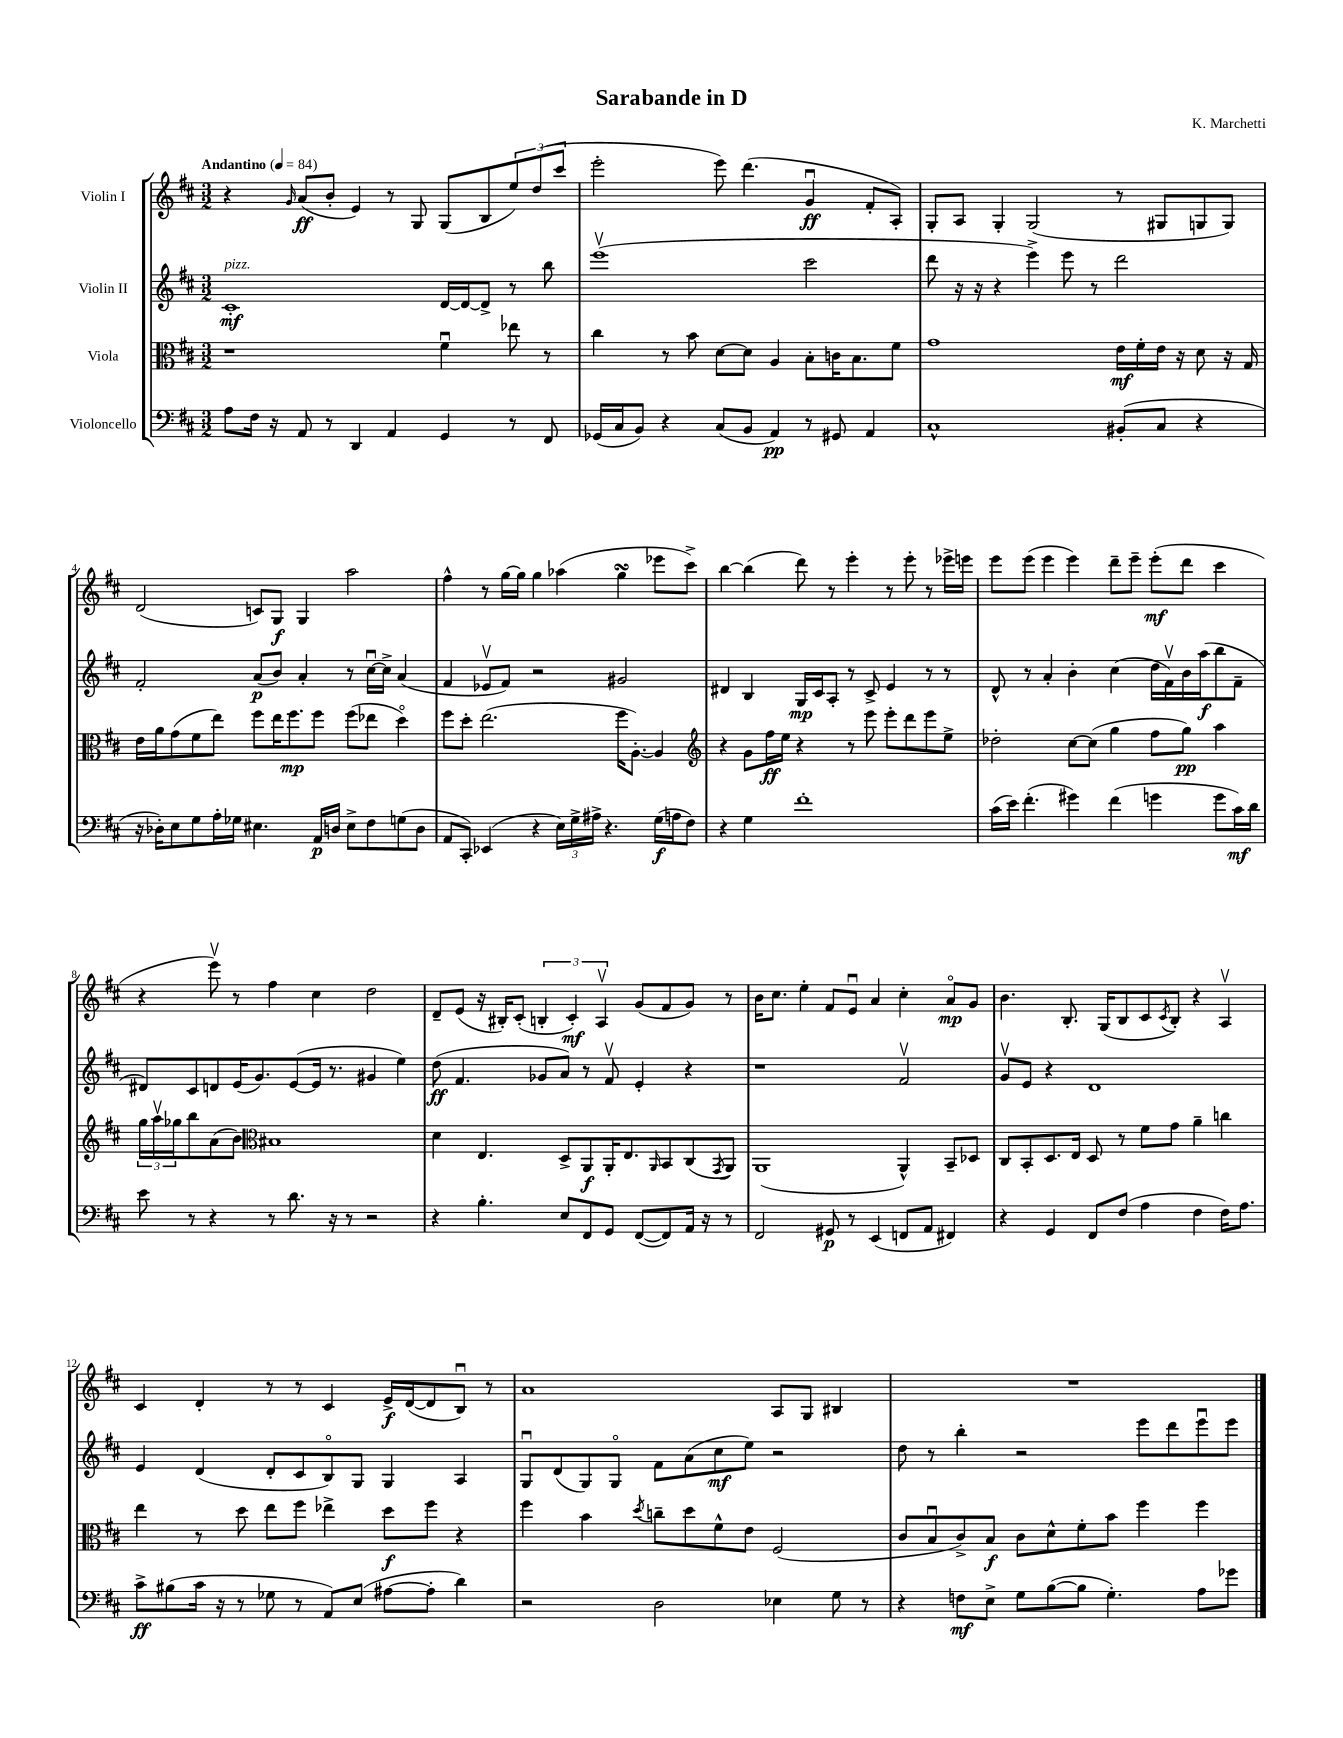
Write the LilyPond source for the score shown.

\header { title = "Sarabande in D" composer = "K. Marchetti" }
<<
\new StaffGroup <<
\new Staff = "s0" \with { instrumentName = "Violin I" } {
    \clef treble \key d \major \numericTimeSignature \time 3/2 \tempo "Andantino" 4 = 84
    r4 \grace { g'16 } a'8\ff( b'8-. e'4) r8 g8 g8( b8 \tuplet 3/2 { e''8) d''8( cis'''8 } |
    e'''2-. e'''8) d'''4.( g'4\downbow\ff fis'8-. a8-.) |
    g8-. a8 g4-. g2( r8 gis8 g8 g8) |
    d'2( c'8) g8\f g4 a''2 |
    fis''4-^ r8 g''16~ g''16 g''4 aes''4( g''4\turn ees'''8 cis'''8->) |
    b''4~ b''4( d'''8) r8 e'''4-. r8 e'''8-. r8 ees'''16-> e'''16 |
    e'''8 e'''8( e'''4 e'''4) d'''8-- e'''8-- e'''8-.\mf( d'''8 cis'''4 |
    r4 e'''8\upbow) r8 fis''4 cis''4 d''2 |
    d'8-- e'8( r16 bis16-.) cis'8-.( \tuplet 3/2 { b4-. cis'4-.\mf) a4\upbow } g'8( fis'8 g'8) r8 |
    b'16 cis''8. e''4-. fis'8 e'8\downbow a'4 cis''4-. a'8\flageolet\mp g'8 |
    b'4. b8.-. g16( b8 cis'8 \acciaccatura { cis'8 } b8-.) r4 a4\upbow |
    cis'4 d'4-. r8 r8 cis'4 e'16->\f d'16~( d'8 b8\downbow) r8 |
    a'1 a8 g8 bis4 |
    R1. \bar "|." |
}
\new Staff = "s1" \with { instrumentName = "Violin II" } {
    \clef treble \key d \major \numericTimeSignature \time 3/2
    cis'1-.\mf^\markup { \italic "pizz." } d'16~ d'16~ d'8-> r8 b''8 |
    e'''1\upbow( cis'''2 |
    d'''8 r16 r16 r4 e'''4->) e'''8 r8 d'''2 |
    fis'2-. a'8\p( b'8) a'4-. r8 cis''16~\downbow cis''16-> a'4( |
    fis'4 ees'8\upbow fis'8) r2 gis'2 |
    dis'4 b4 g16\mp cis'16 a8-. r8 cis'8-> e'4 r8 r8 |
    d'8-^ r8 a'4-. b'4-. cis''4( d''16 fis'16\upbow) b'16 a''16\f( b''8 fis'8-- |
    dis'8) cis'8 d'8 e'16( g'8.) e'8~( e'16 r8. gis'4 e''4) |
    d''8\ff( fis'4. ges'8 a'8) r8 fis'8\upbow e'4-. r4 |
    r1 fis'2\upbow |
    g'8\upbow e'8 r4 d'1 |
    e'4 d'4( d'8-. cis'8 b8\flageolet) g8 g4 a4 |
    g8\downbow d'8( g8) g8\flageolet fis'8 a'8( cis''8\mf e''8) r2 |
    d''8 r8 b''4-. r2 e'''8 d'''8 e'''8\downbow e'''8 \bar "|." |
}
\new Staff = "s2" \with { instrumentName = "Viola" } {
    \clef alto \key d \major \numericTimeSignature \time 3/2
    r1 fis'4\downbow ees''8 r8 |
    cis''4 r8 b'8 d'8~ d'8 a4 b8-. c'16 b8. fis'8 |
    g'1 e'16\mf fis'16-. e'16 r16 d'8 r16 g16 |
    e'16 a'16 g'8( fis'8 e''8) fis''8 e''16 fis''8.\mp fis''8 fis''8( ees''8 d''4\flageolet) |
    fis''8 d''8-. e''2.( fis''16 a8.~-.) a4 |
    \clef treble r4 g'8 fis''16\ff e''16 r4 r8 e'''8 e'''8-. d'''8 e'''8 e''8-> |
    des''2-. cis''8~ cis''8( g''4 fis''8 g''8\pp) a''4 |
    \tuplet 3/2 { g''16 a''16\upbow ges''16 } b''8 a'8( b'8) \clef alto bis1 |
    d'4 e4. d8-> a,8\f a,16-. e8. \grace { a,16 } b,8 cis8( \acciaccatura { g,8 } a,8) |
    a,1( a,4-^) b,8-- des8 |
    cis8 b,8-. d8. e16 d8 r8 fis'8 g'8 a'4-- c''4 |
    e''4 r8 d''8 e''8 fis''8 ees''4-> d''8\f fis''8 r4 |
    fis''4 b'4 \acciaccatura { d''8 } c''8-- d''8 fis'8-^ e'8 fis2( |
    cis'8 b8\downbow cis'8->) b8\f cis'8 d'8-^ fis'8-. b'8 fis''4 fis''4 \bar "|." |
}
\new Staff = "s3" \with { instrumentName = "Violoncello" } {
    \clef bass \key d \major \numericTimeSignature \time 3/2
    a8 fis16 r16 a,8 r8 d,4 a,4 g,4 r8 fis,8 |
    ges,16( cis16 b,8) r4 cis8( b,8 a,4\pp) r8 gis,8 a,4 |
    cis1-^ bis,8-.( cis8 r4 |
    r16 des16-.) e8 g8 a16-. ges16 eis4. a,16\p d16 eis8-> fis8 g8( d8 |
    a,8 cis,8-.) ees,4( r4 \tuplet 3/2 { e16) g16-> ais16-> } r4. g16\f( a16 fis8) |
    r4 g4 fis'1-. |
    cis'16( e'16) fis'4.-.( gis'4) fis'4( g'4 g'8 cis'16\mf) d'16 |
    e'8 r8 r4 r8 d'8. r16 r8 r2 |
    r4 b4.-. e8 fis,8 g,8 fis,8~( fis,8) a,16 r16 r8 |
    fis,2 gis,8\p r8 e,4( f,8 a,8 fis,4) |
    r4 g,4 fis,8 fis8( a4 fis4 fis16) a8. |
    cis'8->\ff bis8( cis'16 r16 r8 ges8 r8 a,8) e8( ais8~ ais8-. d'4) |
    r2 d2 ees4 g8 r8 |
    r4 f8\mf e8-> g8 b8~( b8 g4.-.) a8 ges'8 \bar "|." |
}
>>
>>
